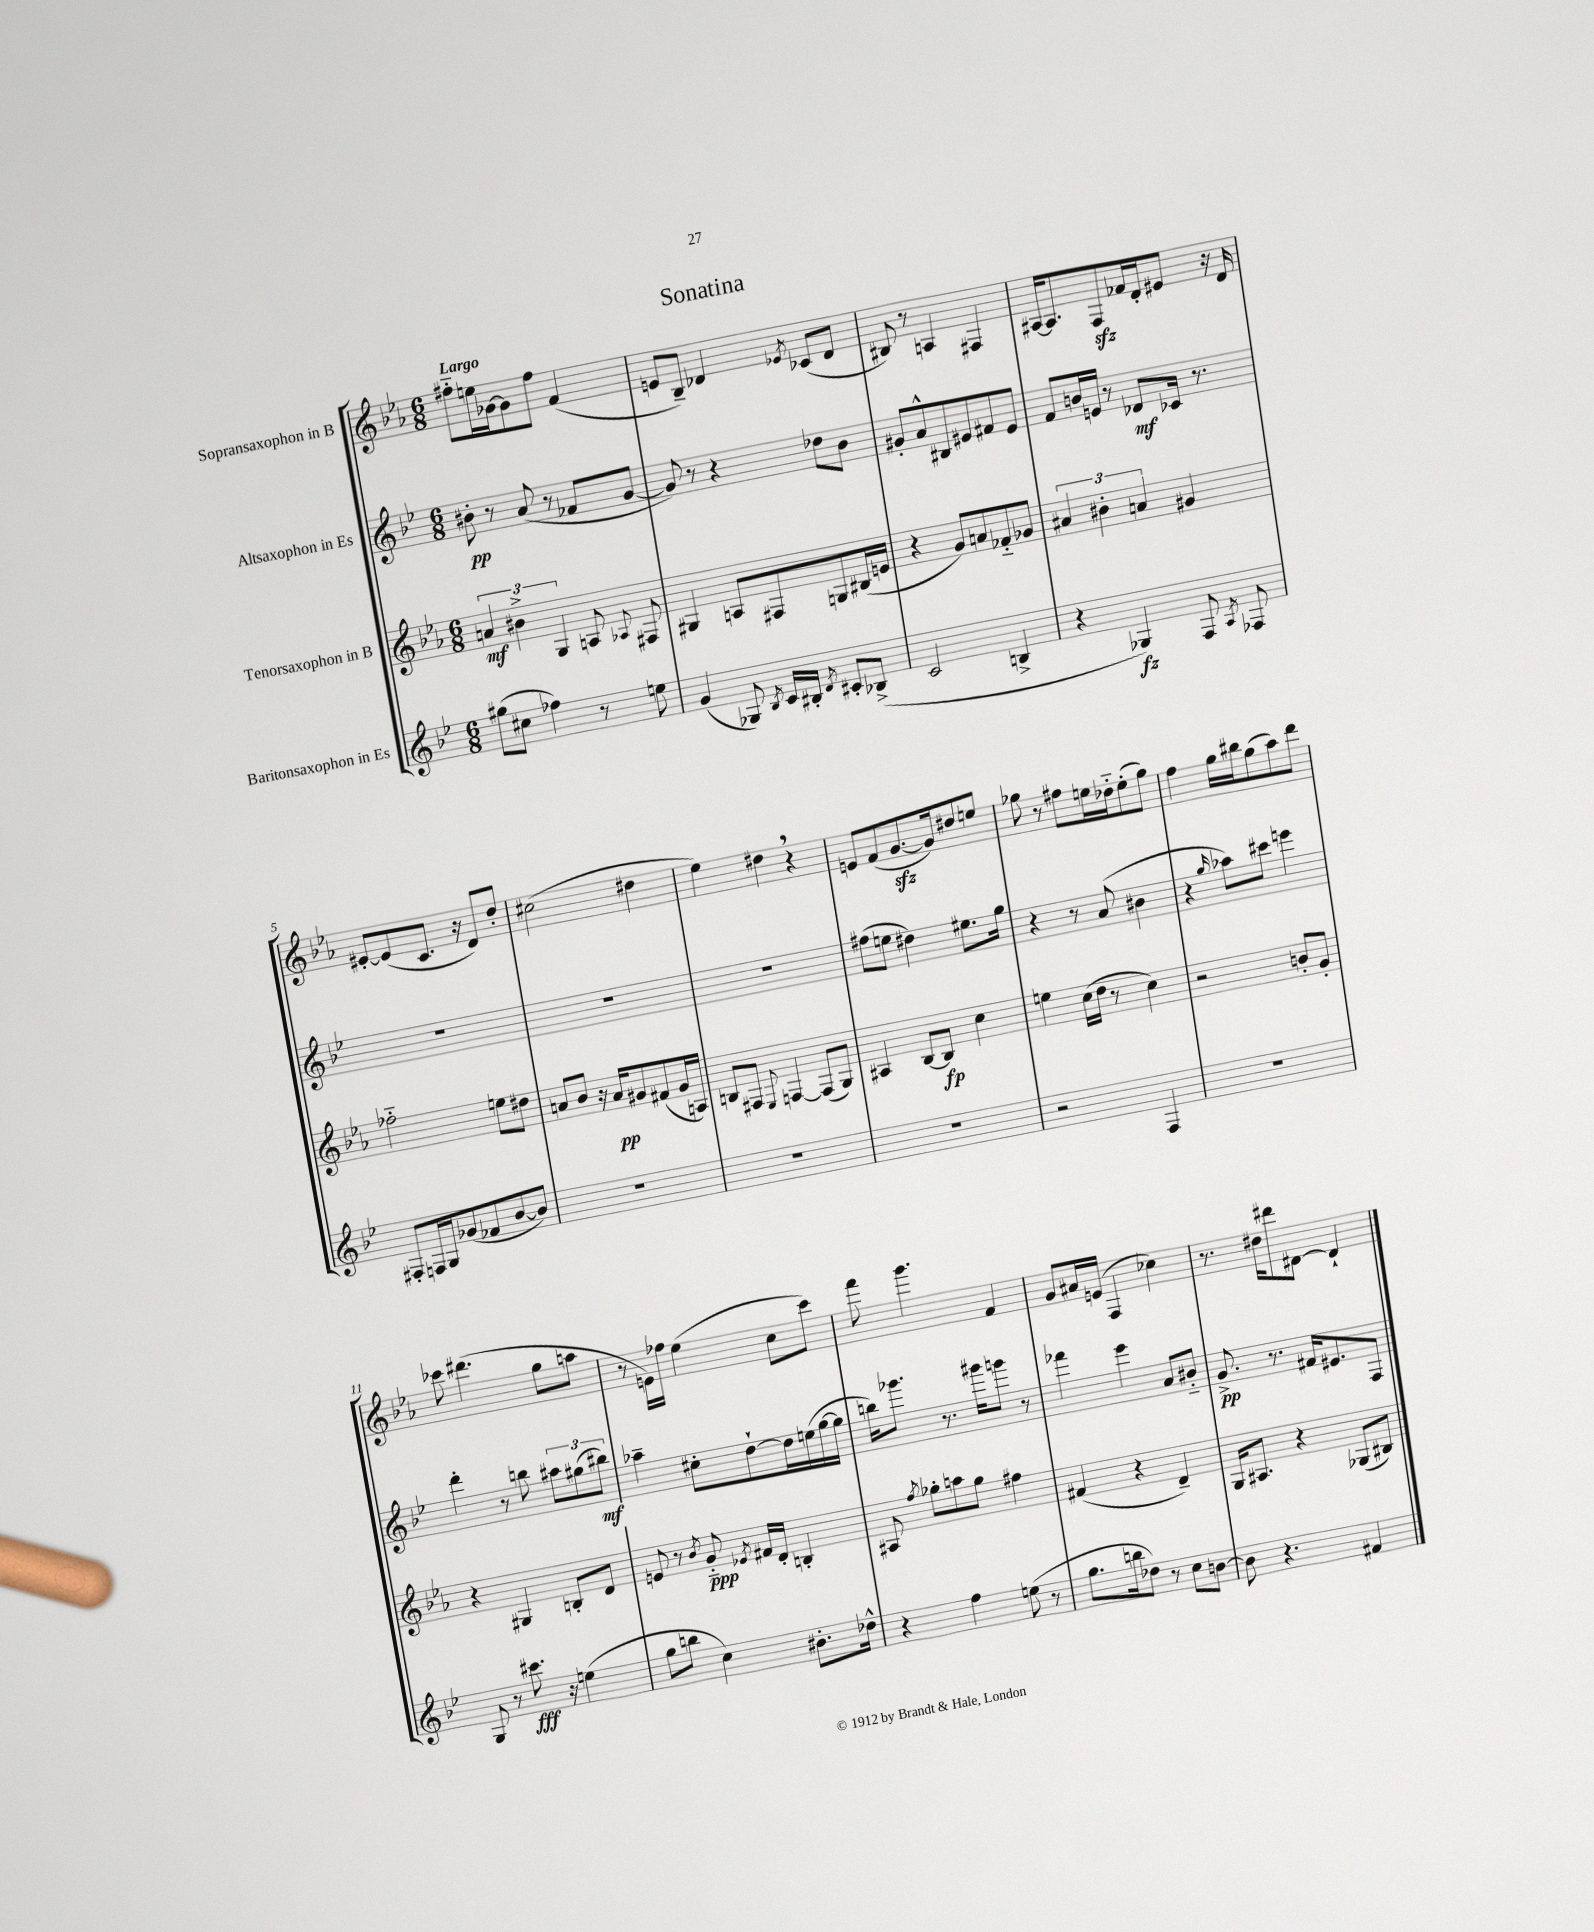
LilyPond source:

\header { title = "Sonatina" }
<<
\new StaffGroup <<
\new Staff = "s0" \with { instrumentName = "Sopransaxophon in B" } {
    \clef treble \key ees \major \numericTimeSignature \time 6/8 \tempo "Largo"
    \autoBeamOff fis''8[-_ e''16 ges'16~ ges'8 fis''8] f'4( |
    e'8[ bes8]--) des'4 \acciaccatura { ees'8 } ces'8[( des'8] |
    bis8) r8 a4 fis4 |
    ais16[~ ais8. f8\sfz fes'16 d'16-. eis'8] r16 d'16 |
    eis'8[~-. eis'8( c'8.] r16 d'8[) d''8]-. |
    cis''2( dis''4 |
    ees''4) dis''4 \breathe r4 |
    e'8[ f'8( g'8.~\sfz g'16) dis''8 e''8] |
    ges''8 r8 fis''8[ e''16 des''16-_ e''8-.( ges''8]) |
    f''4 g''16[ bis''16 g''8( aes''8) d'''8] |
    ces'''8 dis'''4.( g''8[ a''8] |
    r8 e'16[) fes''16] ees''4( c''8[ c'''8]) |
    f'''8 g'''4. f'4 |
    g'8[ ais'16 e'16]( f4 ces''4) |
    r8. dis''16[ dis'''8 dis'8]~ dis'4-! \bar "|." |
}
\new Staff = "s1" \with { instrumentName = "Altsaxophon in Es" } {
    \clef treble \key bes \major \numericTimeSignature \time 6/8
    \autoBeamOff bis'8-.\pp r8 a'8( r8 fes'8[ g'8]~ |
    g'8) r8 r4 des''8[ bes'8] |
    gis'8[-. a'8-^ bis8 eis'8 fis'8 eis'8] |
    f'8[ b'16 e'16] r8 des'8[\mf ces'16] r8. |
    R2. |
    R2. |
    R2. |
    fis''8[( e''8] dis''4) eis''8.[ g''16] |
    r4 r8 a'8( bis'4 |
    r4 \grace { g''16 } aes''8[) cis'''8] e'''4 |
    d'''4-. r8 b''8 \tuplet 3/2 { ais''8[ gis''8( bis''8]\mf) } |
    aes''4-- cis''8[-. d''8~-! d''16 e''16( g''16~ g''16] |
    b''16[) ges'''8.] r8. gis'''16[ g'''8] r8 |
    fes'''4 ees'''4 a'8[ bis'8]-_ |
    g'8.->\pp r8. fis'16[ eis'8. f8] \bar "|." |
}
\new Staff = "s2" \with { instrumentName = "Tenorsaxophon in B" } {
    \clef treble \key ees \major \numericTimeSignature \time 6/8
    \autoBeamOff \tuplet 3/2 { a'4\mf bis'4-> g4 } a8 \appoggiatura { aes8 } fis8 |
    gis4 a8[ fis8 g8 bis16( e'16] |
    r4 g'8[) a'8 fes'8-_ ges'8] |
    \tuplet 3/2 { ais'4 bis'4-. a'4 } gis'4 |
    fes''2-_ e''8[ dis''8] |
    a'8[ bes'8] r16 a'16[\pp gis'8 fis'8( gis'16 a16]) |
    b8[ fis8] \appoggiatura { ees8 } f4~ f8[( g8]) |
    ais4 bes8[~ bes8]\fp c''4 |
    e''4 c''16[( d''16] r8 c''4) |
    r2 b'8[-. g'8]-. |
    r4 gis4 b8[-. d'8] |
    e'8 r8 \acciaccatura { bes'8 } g'8-_\ppp \acciaccatura { ees'8 } fis'16[ d'16]-. b4-. |
    ais8 \acciaccatura { f''8 } ges''8[-. a''8 ges''8] fis''4 |
    fis'4( r4 d'4--) |
    g16[ ais8.] r4 ges8[( bis8]) \bar "|." |
}
\new Staff = "s3" \with { instrumentName = "Baritonsaxophon in Es" } {
    \clef treble \key bes \major \numericTimeSignature \time 6/8
    \autoBeamOff gis''8[( cis''8] fes''4) r8 e''8 |
    g'4( ges8) \acciaccatura { bes8 } c'16[ bis16]-. \acciaccatura { d'8 } cis'8[-. bes8]->( |
    c'2 b4-> |
    r4 ges4\fz) f8 \acciaccatura { a8 } fes8 |
    fis8[-. f16 g16 ges'8( fes'8 bes'8~ bes'8]) |
    R2. |
    R2. |
    R2. |
    r2 f4 |
    R2. |
    g8 r8 cis'''8.\fff r16 e''4( |
    g''8[ b''8] c''4) bis'8.[-. des''16]-^ |
    r4 f''4 e''8( r8 |
    g''8.[ b''16 des''8]) r8 c''8[ b'8]~ |
    b'8 r4. fis'4 \bar "|." |
}
>>
>>
